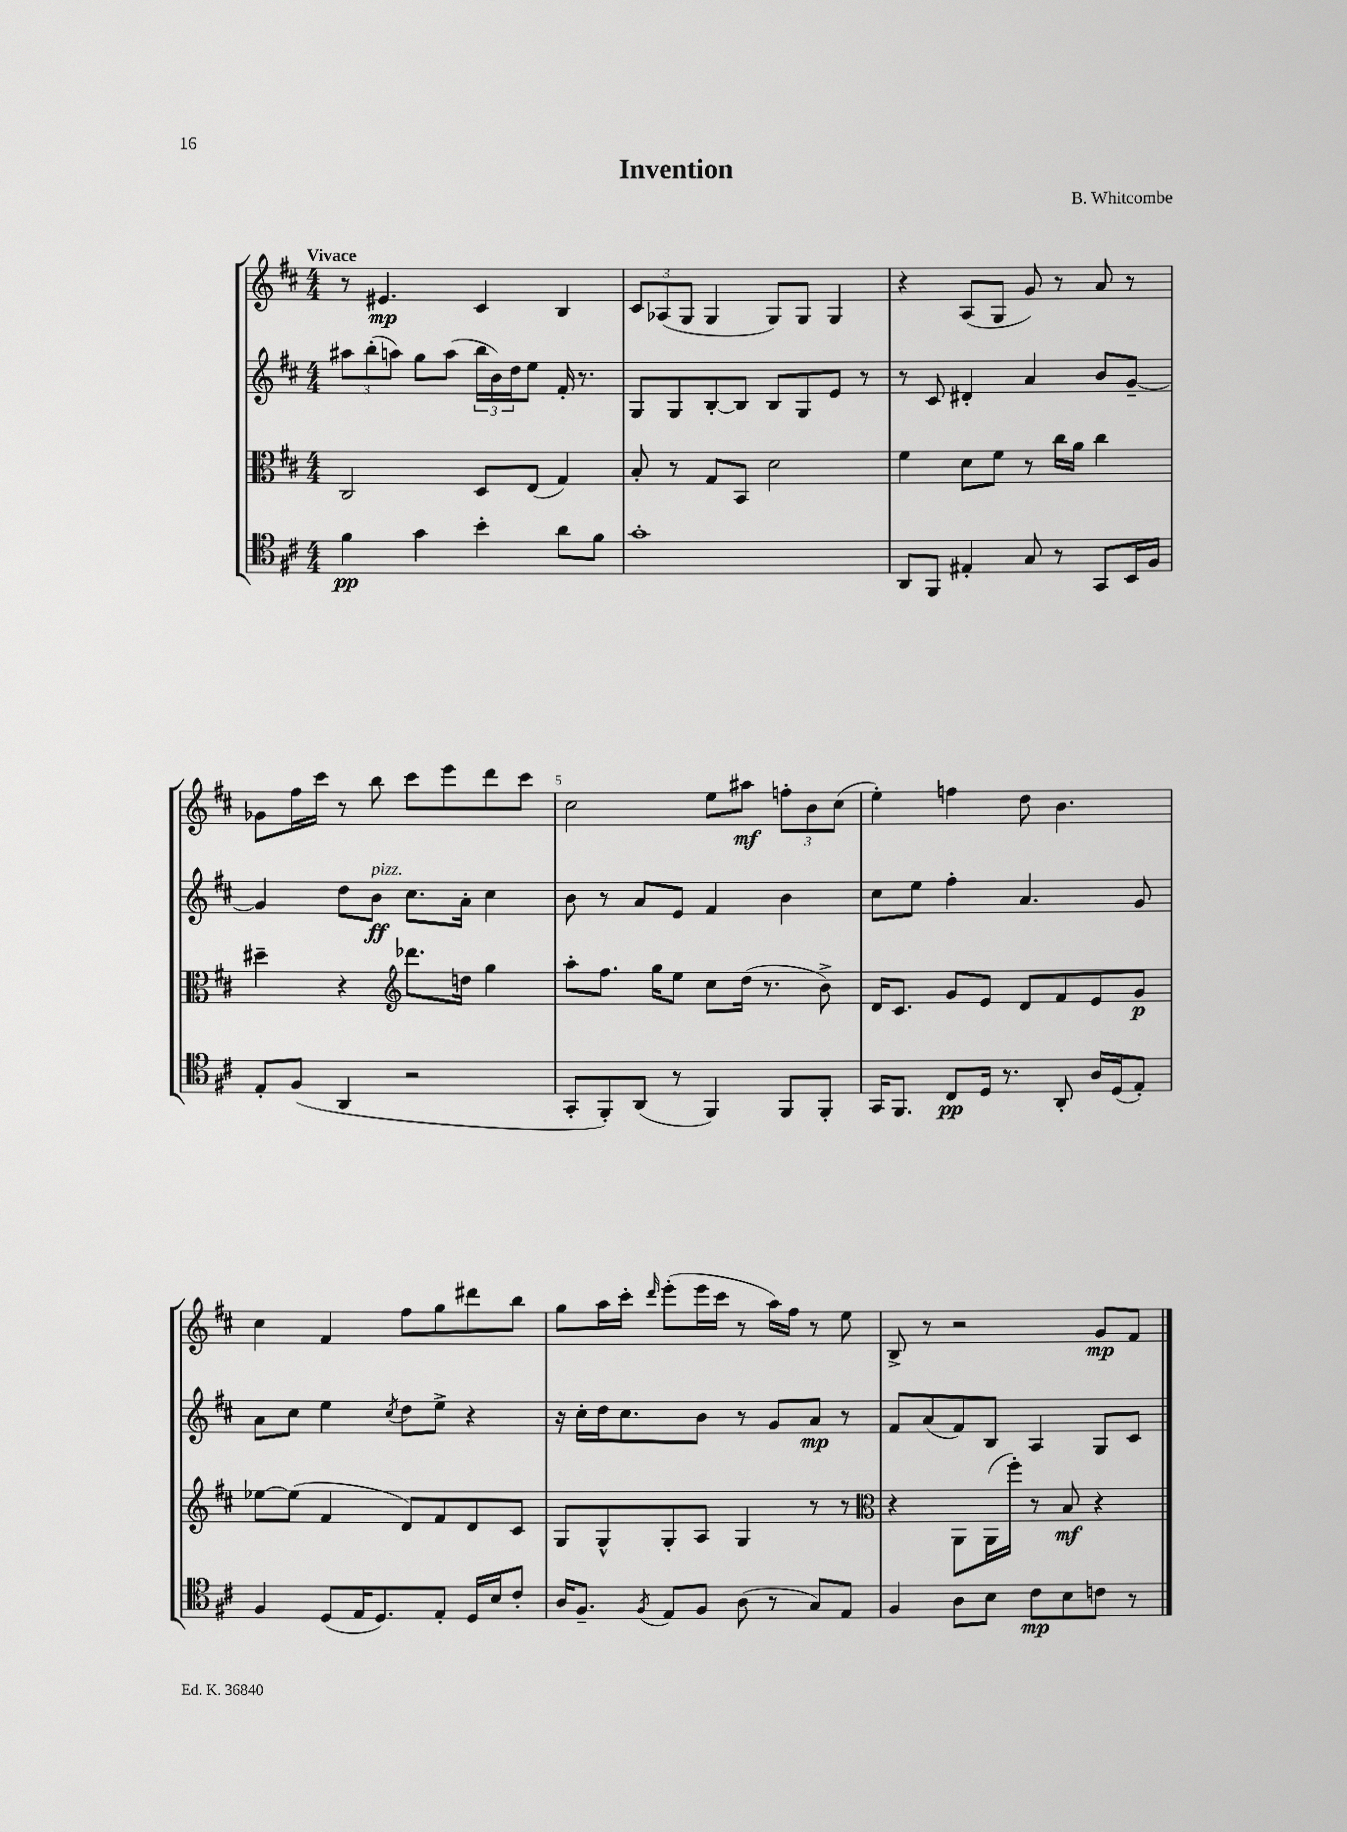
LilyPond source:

\header { title = "Invention" composer = "B. Whitcombe" }
<<
\new StaffGroup <<
\new Staff = "s0" {
    \clef treble \key d \major \numericTimeSignature \time 4/4 \tempo "Vivace"
    r8 eis'4.\mp cis'4 b4 |
    \tuplet 3/2 { cis'8 aes8( g8 } g4 g8) g8 g4 |
    r4 a8( g8 g'8) r8 a'8 r8 |
    ges'8 fis''16 cis'''16 r8 b''8 cis'''8 e'''8 d'''8 cis'''8 |
    cis''2 e''8 ais''8\mf \tuplet 3/2 { f''8-. b'8 cis''8( } |
    e''4-.) f''4 d''8 b'4. |
    cis''4 fis'4 fis''8 g''8 dis'''8 b''8 |
    g''8 a''16 cis'''16-. \grace { d'''16 } e'''8-.( e'''16 cis'''16 r8 a''16) fis''16 r8 e''8 |
    b8-> r8 r2 g'8\mp fis'8 \bar "|." |
}
\new Staff = "s1" {
    \clef treble \key d \major \numericTimeSignature \time 4/4
    \tuplet 3/2 { ais''8 b''8-.( a''8) } g''8 a''8( \tuplet 3/2 { b''16 b'16) d''16 } e''8 fis'16-. r8. |
    g8 g8 b8~-. b8 b8 g8 e'8 r8 |
    r8 cis'8 dis'4-. a'4 b'8 g'8~-- |
    g'4 d''8 b'8\ff^\markup { \italic "pizz." } cis''8. a'16-. cis''4 |
    b'8 r8 a'8 e'8 fis'4 b'4 |
    cis''8 e''8 fis''4-. a'4. g'8 |
    a'8 cis''8 e''4 \acciaccatura { cis''8 } d''8 e''8-> r4 |
    r16 cis''16-. d''16 cis''8. b'8 r8 g'8 a'8\mp r8 |
    fis'8 a'8( fis'8) b8 a4 g8 cis'8 \bar "|." |
}
\new Staff = "s2" {
    \clef alto \key d \major \numericTimeSignature \time 4/4
    cis2 d8 e8( g4) |
    b8-. r8 g8 b,8 d'2 |
    fis'4 d'8 fis'8 r8 cis''16 a'16 cis''4 |
    dis''4-- r4 \clef treble des'''8. d''16 g''4 |
    a''8-. fis''8. g''16 e''8 cis''8 d''16( r8. b'8->) |
    d'16 cis'8. g'8 e'8 d'8 fis'8 e'8 g'8\p |
    ees''8~ ees''8( fis'4 d'8) fis'8 d'8 cis'8 |
    g8 g8-^ g8-. a8 g4 r8 r8 |
    \clef alto r4 a,8 a,16( fis''16-.) r8 b8\mf r4 \bar "|." |
}
\new Staff = "s3" {
    \clef tenor \key d \major \numericTimeSignature \time 4/4
    fis'4\pp g'4 b'4-. a'8 fis'8 |
    g'1-. |
    a,8 fis,8 eis4-. g8 r8 g,8 b,16 fis16 |
    e8-. fis8( a,4 r2 |
    g,8-. fis,8-.) a,8( r8 fis,4) fis,8 fis,8-. |
    g,16 fis,8. cis8\pp d16 r8. a,8-. a16 d16( e8-.) |
    fis4 d8( e16 d8.) e8-. d16 b16 cis'8-. |
    a16 fis8.-- \acciaccatura { fis8 } e8 fis8 a8( r8 g8) e8 |
    fis4 a8 b8 cis'8\mp b8 c'8 r8 \bar "|." |
}
>>
>>
\layout { \context { \Score \override BarNumber.break-visibility = ##(#f #t #t) barNumberVisibility = #(every-nth-bar-number-visible 5) } }
